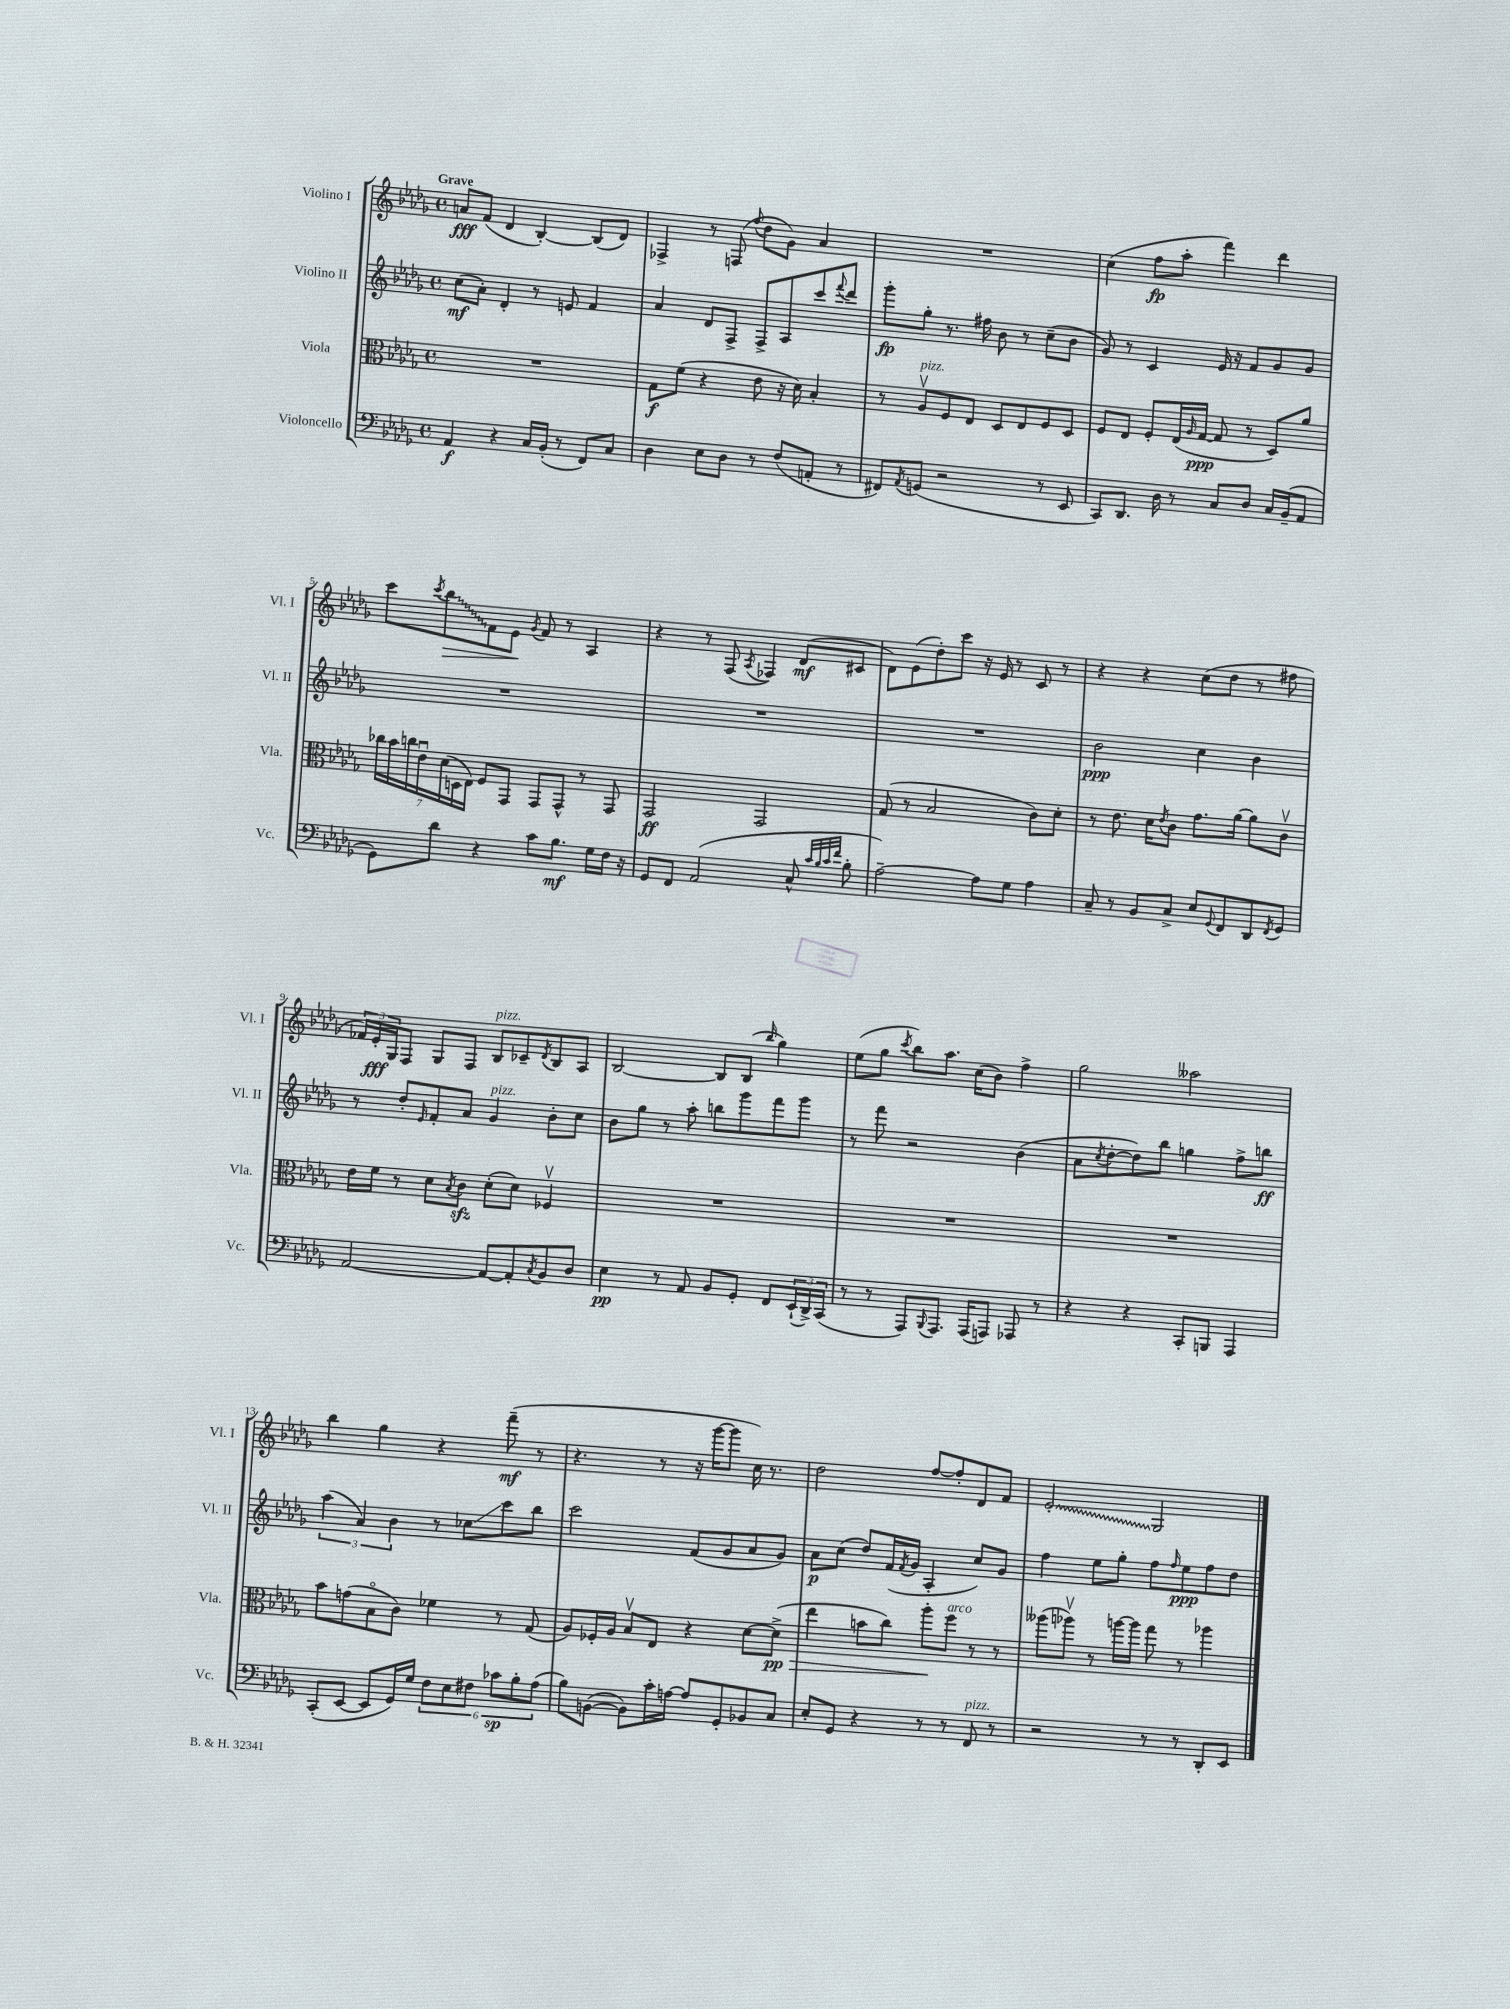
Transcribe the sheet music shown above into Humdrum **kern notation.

**kern	**kern	**kern	**kern
*staff4	*staff3	*staff2	*staff1
*clefF4	*clefC3	*clefG2	*clefG2
*k[b-e-a-d-g-]	*k[b-e-a-d-g-]	*k[b-e-a-d-g-]	*k[b-e-a-d-g-]
*M4/4	*M4/4	*M4/4	*M4/4
*met(c)	*met(c)	*met(c)	*met(c)
4AA-	1r	(8cc	8a
.	.	8a-')	(8f
4r	.	4d-'	4d-
16C	.	8r	[4B-')
(16BB-'	.	.	.
8r	.	8e	.
8FF)	.	4f	(8B-]
8C	.	.	8d-)
=	=	=	=
4D-	8G-	4a-	4F-^
.	(8f	.	.
8E-	4r	8d-	8r
8D-	.	8F^	(8F
.	.	.	8qqff
8r	8e-	8F^	8dd-
(8F	16r	8A-	8g-)
.	16d-)	.	.
8AA'	4B-'	8ccc	4a-
.	.	8qqfff	.
8r	.	8ddd-	.
=	=	=	=
8FF#)	8r	8ggg-'	1r
8qAA-	.	.	.
(8GG	8A-v	8gg-'	.
2r	8F	8.r	.
.	8E-	.	.
.	.	16ff#	.
.	8D-	8b-	.
.	8E-	8r	.
8r	8F	(8cc~	.
8EE-	8D-	8b-	.
=	=	=	=
8CC)	8F	8g-)	(4cc
8.DD-	8E-	8r	.
.	8F'	4c	8ff
16D-	.	.	.
8r	(16E-	.	8aa-'
.	16qqA-	.	.
.	[16G-	.	.
8C	8G-]	16e-	4fff)
.	.	16r	.
8D-	8r	8f	.
16C	8D-)	8g-	4ddd-
(16BB-~	.	.	.
8AA-	8a-	8g-	.
=	=	=	=
8GG-)	28cc-	1r	8ccc
.	28b-	.	.
.	28cc	.	.
.	28e-u	.	.
.	.	.	8qccc
8d-	.	.	8bb-
.	(28d-	.	.
.	28D	.	.
.	28E-)	.	.
4r	8F	.	8f
.	8GG-	.	8e-
.	.	.	8qg-
8c	8GG-	.	8f
8.B-	8GG-^^	.	8r
.	8r	.	4A-
16G-	.	.	.
16F	8GG-	.	.
16r	.	.	.
=	=	=	=
8GG-	2GG-	1r	4r
8FF	.	.	.
(2AA-	.	.	8r
.	.	.	(8F
.	.	.	8qA-
.	2GG-	.	4F-)
8C^^	.	.	(8d-
32qqc	.	.	.
32qqB-	.	.	.
32qqc	.	.	.
32qqf	.	.	.
8B-'	.	.	8c#
=	=	=	=
[2A-~)	(8G-	1r	8d-)
.	8r	.	(8e-
.	2B-	.	8dd-')
.	.	.	8ccc
8A-]	.	.	16r
.	.	.	16e-
8G-	.	.	8r
4A-	8c)	.	8c
.	8d-'	.	8r
=	=	=	=
8C~	8r	2b-	4r
8r	8.e-	.	.
8BB-	.	.	4r
.	16d-	.	.
.	8qe-	.	.
8C^	8c	.	.
8E-	8.g-	4cc	(8cc
8qqGG-	.	.	.
8FF	.	.	8dd-
.	[16a-	.	.
8DD-	8a-]	4b-	8r
8qFF	.	.	.
8GG-	8cv	.	8ff#
=	=	=	=
[2AA-	16e-	8r	24f-)
.	.	.	24e-'
.	16f	.	.
.	.	.	24G-
.	8r	8dd-'	8F
.	.	16qqe-	.
.	8d-	8f'	8G-
.	8qB-	.	.
.	8c	8a-	8F
8AA-_	(8d-'	4g-	8B-
8AA-']	8d-)	.	8c-~
8qC	.	.	8qd-
8BB-	4F-v	8b-'	8B-
8D-	.	8cc	8A-
=	=	=	=
4E-	1r	8b-	[2B-
.	.	8gg-	.
8r	.	8r	.
8AA-	.	8aa-'	.
8BB-	.	8bb	8B-]
8GG-'	.	8ggg-	(8B-
.	.	.	16qqbb-
8FF	.	8fff	4gg-)
(24EE-`	.	8ggg-	.
24DD-^)	.	.	.
(24CC	.	.	.
=	=	=	=
8r	1r	8r	(8ee-
8r	.	8fff	8gg-
.	.	.	8qccc
8AAA-)	.	2r	8bb-)
8qqBBB-	.	.	.
8.AAA-	.	.	8.aa-
(16AAA-	.	.	(16cc
8AAA)	.	.	8b-)
8AAA-	.	(4b-	4ff^
8r	.	.	.
=	=	=	=
4r	1r	8a-	2gg-
.	.	8qcc	.
.	.	[8dd-'	.
4r	.	8dd-])	.
.	.	8bb-	.
8CC'	.	4gg	2aa--
8BBB	.	.	.
4AAA-	.	8ff^	.
.	.	8bb	.
=	=	=	=
(8CC'	8b-	(6aa-	4bb-
[8EE-	(8g	.	.
.	.	6a-)	.
8EE-]	8B-o	.	4gg-
.	.	6b-	.
16GG-)	8c)	.	.
16G-	.	.	.
12F	4f-	8r	4r
12E-	.	.	.
.	.	8cc-	.
12F#	.	.	.
12c-	8r	8ccc	(8fff~
12B-'	.	.	.
.	(8G-	8bb-	8r
(12A-	.	.	.
=	=	=	=
8B-)	8A-)	2ccc	4.r
([8BB	16F-'	.	.
.	16A-	.	.
8BB])	8B-v	.	.
16c'	8E-	.	8r
[16A	.	.	.
8A]	4r	(8f	16r
.	.	.	[16ggg-
8GG-'	.	8g-	8ggg-]
8BB-	[8d-	8a-	16cc)
.	.	.	8.r
8C	(8d-^]	8g-)	.
=	=	=	=
8E-'	4ee-	8a-	2dd-
8GG-	.	(8cc	.
4r	8b	8dd-)	.
.	8cc)	(16f	.
.	.	8qf	.
.	.	16g-	.
8r	8aa-'	4A-'	[8ff
8r	8ff	.	8ff']
8FF	8r	8cc)	8d-
8r	8r	8g-	8f
=	=	=	=
2r	(8aa--	4ff	2e-'
.	8aa-v)	.	.
.	8r	8ee-	.
.	[16aa	8gg-'	.
.	16aa]	.	.
8r	8gg-	8ff	2G-
.	.	16qqff	.
8r	8r	8ee-	.
8DD-'	4aa-	8ff	.
8EE-	.	8dd-	.
==	==	==	==
*-	*-	*-	*-
